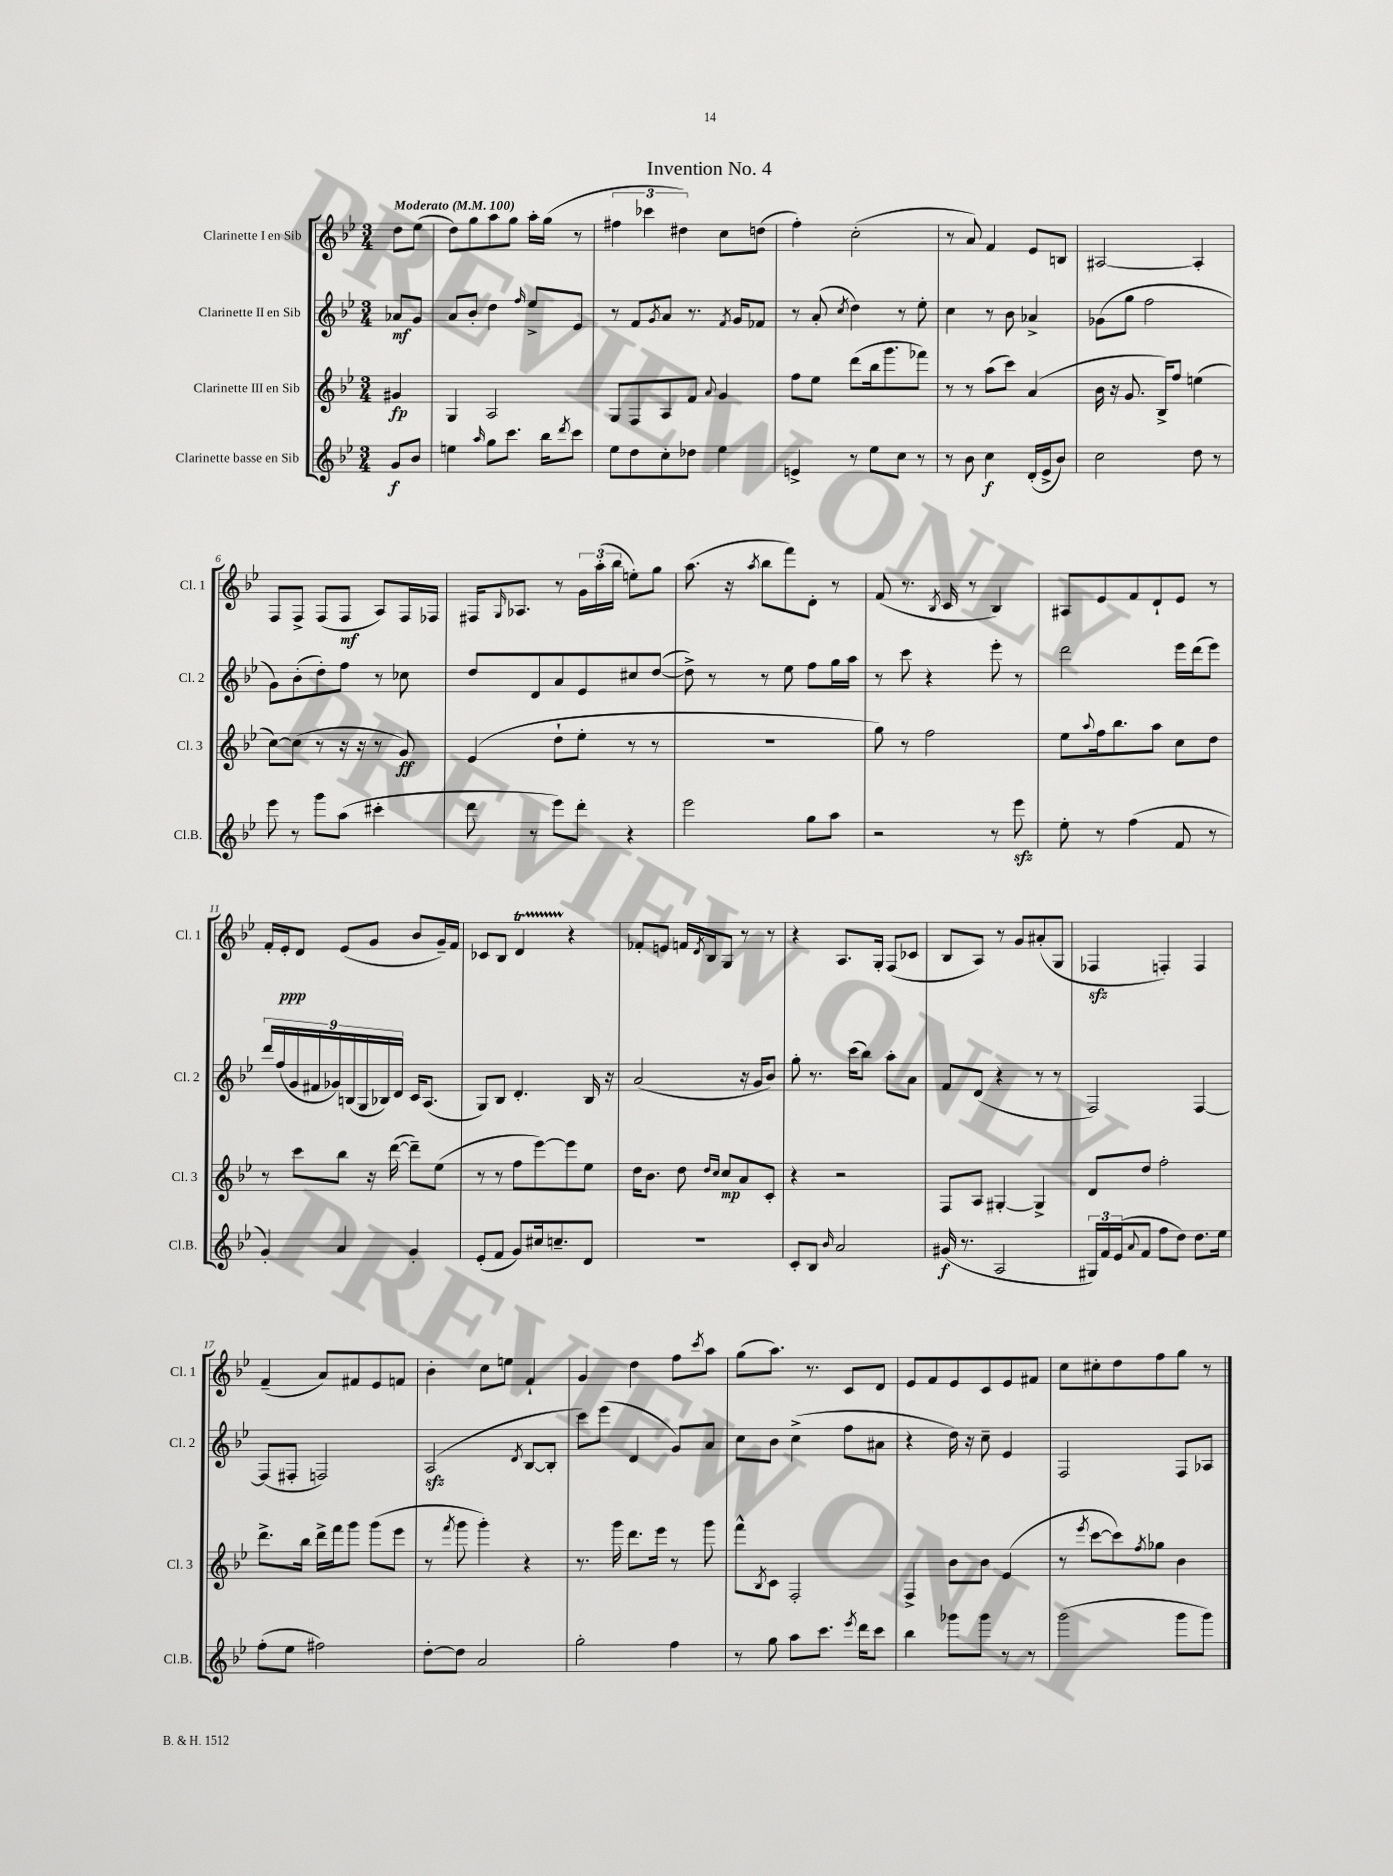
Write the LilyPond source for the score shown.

\header { title = "Invention No. 4" }
<<
\new StaffGroup <<
\new Staff = "s0" \with { instrumentName = "Clarinette I en Sib" shortInstrumentName = "Cl. 1" } {
    \clef treble \key bes \major \numericTimeSignature \time 3/4 \partial 4 \tempo "Moderato" 4 = 100
    d''8 ees''8( |
    d''8) g''8 a''8 g''8 a''16-. g''16( r8 |
    \tuplet 3/2 { fis''4 ces'''4 dis''4) } c''8 d''8( |
    f''4-.) c''2-.( |
    r8 a'8) f'4 ees'8 b8 |
    ais2~ ais4-. |
    f8 f8-> f8( f8\mf a8) f16 fes16 |
    fis16 \grace { g16 } aes8. r8 \tuplet 3/2 { g'16 a''16-.( bes''16 } e''8-.) g''8 |
    a''8.( r16 \acciaccatura { a''8 } bes''8 f'''8) d'8-. r8 |
    f'8( r8. \acciaccatura { bes8 } c'16 r8 bes4) |
    ais8 ees'8 f'8 d'8-! ees'8 r8 |
    f'16-. ees'16-.\ppp d'8 ees'8( g'8 bes'8 g'16--) f'16 |
    ces'8 bes8 d'4\startTrillSpan r4\stopTrillSpan |
    fes'8-. e'8 f'16 \acciaccatura { d'8 } bes16 g8 r8 r8 |
    r4 a8. g16-. f8( ces'8 |
    bes8 a8) r8 g'8 ais'8-.( g8 |
    fes4\sfz f4-.) f4 |
    f'4--( a'8) fis'8 ees'8 f'8 |
    bes'4-. c''8 e''8 f'4-! |
    g'4 d''4 f''8 \acciaccatura { c'''8 } a''8 |
    g''8( a''8.) r8. c'8 d'8 |
    ees'8 f'8 ees'8 c'8 ees'8 fis'8 |
    c''8 cis''8-. d''8 f''8 g''8 r8 \bar "|." |
}
\new Staff = "s1" \with { instrumentName = "Clarinette II en Sib" shortInstrumentName = "Cl. 2" } {
    \clef treble \key bes \major \numericTimeSignature \time 3/4 \partial 4
    aes'8\mf g'8 |
    a'8 bes'8-. d''4 \grace { f''16 } ees''8-> ees'8 |
    r8 f'8 \acciaccatura { g'8 } a'8 r8. \acciaccatura { f'8 } g'16 fes'8 |
    r8 a'8-.( \acciaccatura { c''8 } d''4) r8 ees''8-. |
    c''4 r8 bes'8 aes'4-> |
    ges'8( g''8 f''2 |
    g'8) bes'8-.( d''8-.) f''8 r8 ces''8 |
    d''8 d'8 a'8 ees'8 cis''8 d''8~( |
    d''8->) r8 r8 ees''8 f''8 g''16 a''16 |
    r8 c'''8 r4 ees'''8-. r8 |
    d'''2 ees'''16 d'''16( ees'''8) |
    \tuplet 9/8 { d'''16 f''16( g'16 fis'16 ges'16) b16( g16 bes16) d'16 } c'16 a8.( |
    g8) bes8 d'4.-. bes16 r16 |
    a'2( r16 g'16 bes'8) |
    g''8-. r8. c'''16( bes''8) a''8-. a'8 |
    f'8 d'8( r4 r8 r8 |
    f2) f4~ |
    f8( fis8-. f2) |
    a2\sfz( \acciaccatura { d'8 } bes8~ bes8-. |
    c'''8) ees'''8( d'4 g'8) a'8 |
    c''8 bes'8 c''4->( f''8 ais'8 |
    r4 d''16) r16 c''8-- ees'4 |
    f2 f8 aes8 \bar "|." |
}
\new Staff = "s2" \with { instrumentName = "Clarinette III en Sib" shortInstrumentName = "Cl. 3" } {
    \clef treble \key bes \major \numericTimeSignature \time 3/4 \partial 4
    gis'4\fp |
    g4 a2 |
    g8 f8 a8 f'8 \appoggiatura { a'8 } g'4 |
    f''8 ees''8 d'''8( bes''16 g'''8. fes'''8) |
    r8 r8 a''8( c'''8) a'4( |
    bes'16 r16 g'8. bes16->) f''8 e''4( |
    c''8~) c''8( r8 r16 r16 r8 g'8\ff) |
    ees'4( d''8-! ees''8-. r8 r8 |
    R2. |
    g''8) r8 f''2 |
    ees''8 \appoggiatura { a''8 } f''16 bes''8. a''8 c''8 d''8 |
    r8 c'''8 bes''8 r16 d'''16~( d'''8--) ees''8( |
    r8 r8 f''8 ees'''8~) ees'''8 ees''8 |
    d''16 bes'8. d''8 \grace { d''16 c''16 } c''8\mp a'8 c'8-. |
    r4 r2 |
    f8 a8 gis4~-. gis4-> |
    d'8 d''8 f''2-. |
    d'''8.-> bes''16 d'''16-> f'''16 g'''8 g'''8( ees'''8 |
    r8 \acciaccatura { f'''8 } g'''8 g'''4-.) r4 |
    r8. g'''16 d'''8. ees'''16 r8 g'''8 |
    f'''8-^ \acciaccatura { bes8 } c'8 f2-. |
    f4-> bes'8 bes'8 ees'4( |
    r8 \acciaccatura { ees'''8 } c'''8~ c'''8) \acciaccatura { f''8 } ges''8 bes'4 \bar "|." |
}
\new Staff = "s3" \with { instrumentName = "Clarinette basse en Sib" shortInstrumentName = "Cl.B." } {
    \clef treble \key bes \major \numericTimeSignature \time 3/4 \partial 4
    g'8\f bes'8 |
    e''4 \grace { a''16 } g''8 c'''8. bes''16 \acciaccatura { d'''8 } c'''8 |
    ees''8 d''8 c''8-. des''8 ees''4 |
    e'4-> r8 ees''8 c''8 r8 |
    r8 bes'8 c''4\f d'16-.( ees'16-> bes'8) |
    c''2 d''8 r8 |
    ees'''8 r8 g'''8 a''8( cis'''4-. |
    d'''8 r8 ees'''8) d'''8-. r4 |
    ees'''2 g''8 a''8 |
    r2 r8 ees'''8\sfz |
    ees''8-. r8 f''4( f'8 r8 |
    g'4-.) a'4 g'4-. |
    ees'8-.( f'8 g'8) cis''16 c''8.-- d'8 |
    R2. |
    c'8-. bes8 \grace { bes'16 } a'2 |
    gis'16\f( r8. a2 |
    \tuplet 3/2 { gis16) f'16 ees'16( } \appoggiatura { a'8 } f'8 f''8 d''8) d''8. ees''16 |
    f''8-.( ees''8 fis''2) |
    d''8~-. d''8 a'2 |
    g''2-. f''4 |
    r8 g''8 a''8 c'''8. \acciaccatura { ees'''8 } d'''16 c'''8 |
    bes''4 ges'''8 ges'''8 r8 r8 |
    g'''2( g'''8 g'''8) \bar "|." |
}
>>
>>
